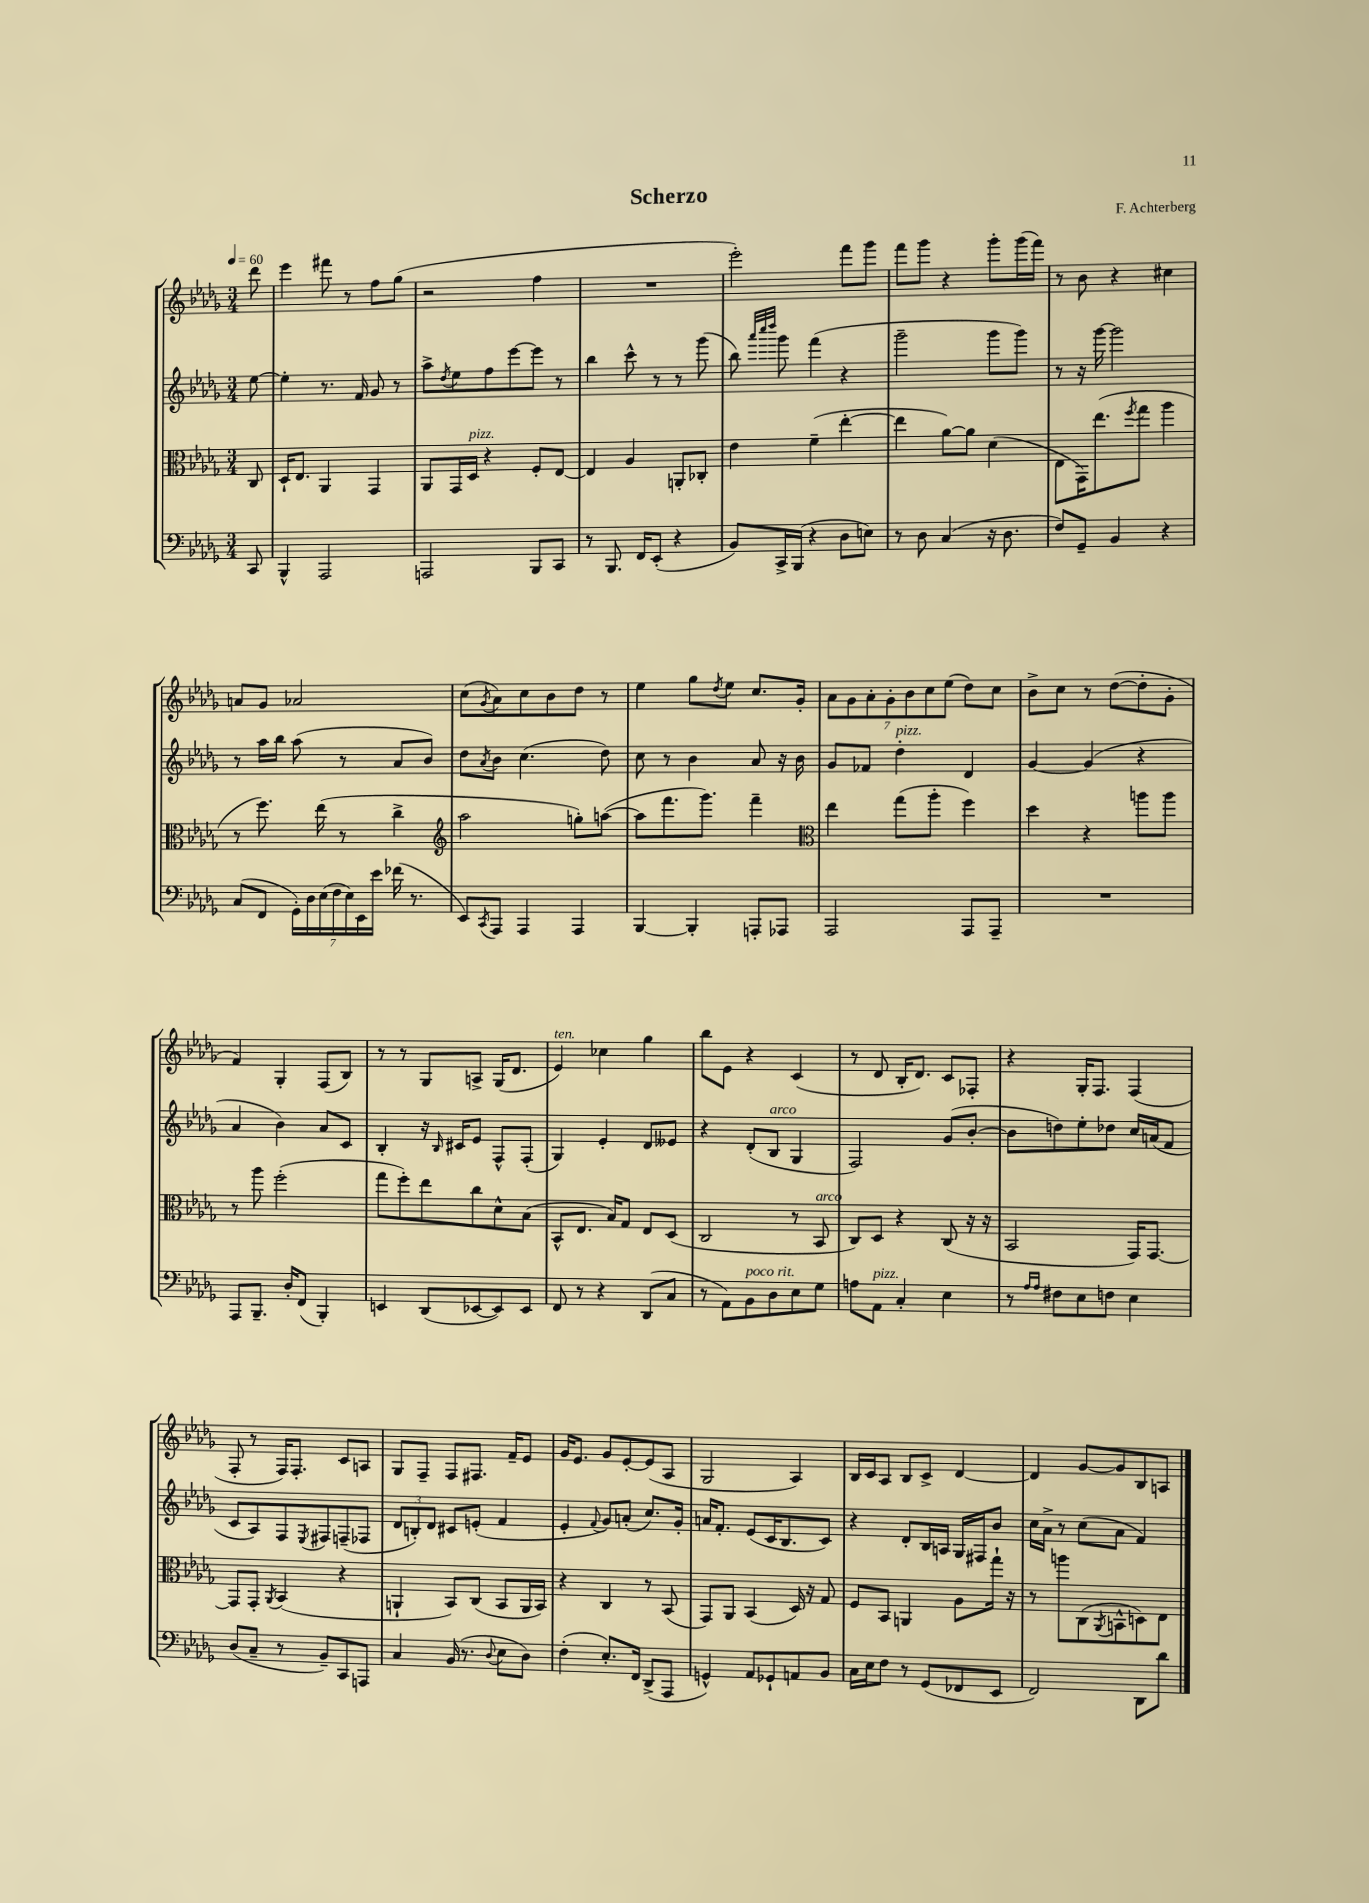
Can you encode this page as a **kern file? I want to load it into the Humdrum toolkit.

**kern	**kern	**kern	**kern
*staff4	*staff3	*staff2	*staff1
*clefF4	*clefC3	*clefG2	*clefG2
*k[b-e-a-d-g-]	*k[b-e-a-d-g-]	*k[b-e-a-d-g-]	*k[b-e-a-d-g-]
*M3/4	*M3/4	*M3/4	*M3/4
*MM60	*MM60	*MM60	*MM60
8CC	8C	[8ee-	8ddd-
=	=	=	=
4BBB-^^	16D-`	4ee-']	4eee-
.	8.E-	.	.
2AAA-	4AA-	8.r	8fff#
.	.	.	8r
.	.	16f	.
.	4GG-	8g-	8ff
.	.	8r	(8gg-
=	=	=	=
2AAA	8AA-	8aa-^	2r
.	.	8qdd-	.
.	16GG-	8ee-	.
.	16D-	.	.
.	4r	8ff	.
.	.	[8eee-	.
8BBB-	8F'	8eee-]	4ff
8CC	[8E-	8r	.
=	=	=	=
8r	4E-]	4bb-	2.r
8.BBB-	.	.	.
.	4A-	8ccc^^	.
16FF	.	.	.
(8EE-'	.	8r	.
4r	8AA'	8r	.
.	8C-'	(8ggg-	.
=	=	=	=
8BB-)	4e-	8bb-)	2eee-')
.	.	32qqaaa-	.
.	.	32qqcccc	.
.	.	32qqdddd-	.
16CC^	.	8ggg-	.
(16BBB-	.	.	.
4r	(4f~	(4fff	.
8D-	[4ee-'	4r	8fff
8E)	.	.	8ggg-
=	=	=	=
8r	4ee-]	2ggg-~	8fff
8D-	.	.	8ggg-
(4C	[8a-)	.	4r
.	8a-]	.	.
16r	(4d-	8ggg-	8ggg-'
8.D-	.	.	.
.	.	8ggg-)	(16ggg-
.	.	.	16fff)
=	=	=	=
8F)	8E-	8r	8r
8GG-~	16GG-)	16r	8b-
.	(8.ee-	[16ggg-	.
4BB-	.	2ggg-]	4r
.	8qff	.	.
.	8gg-	.	.
4r	4aa-	.	4cc#
=	=	=	=
(8C	8r	8r	8a
8FF	8.ff)	16aa-	8g-
.	.	16bb-	.
28GG-')	.	(8aa-	2a-
28D-	.	.	.
.	(16ee-	.	.
(28E-	.	.	.
28F	.	.	.
.	8r	8r	.
28E-)	.	.	.
28EE-	.	.	.
28e-	.	.	.
(16f-	4cc^	8a-	.
8.r	.	.	.
.	.	8b-)	.
=	=	=	=
*	*clefG2	*	*
8EE-)	2aa-	8dd-	(8cc
8qCC	.	8qa-	8qg-
8AAA-	.	8b-	8a-)
4AAA-	.	(4.cc	8cc
.	.	.	8b-
4AAA-	8gg')	.	8dd-
.	([8aa	8dd-)	8r
=	=	=	=
[4BBB-	8aa]	8cc	4ee-
.	8.fff	8r	.
4BBB-']	.	4b-	8gg-
.	8.ggg-)	.	.
.	.	.	8qdd-
.	.	.	8ee-
8AAA'	4fff~	8a-	8.cc
8AAA-	.	16r	.
.	.	16b-	16g-'
=	=	=	=
*	*clefC3	*	*
2AAA-	4ee-	8g-	14a-
.	.	.	14g-
.	.	8f-	.
.	.	.	14a-'
.	.	.	14g-'
.	(8gg-	4dd-'	.
.	.	.	14b-
.	.	.	14cc
.	8aa-'	.	.
.	.	.	(14ee-
8AAA-	4ff)	4d-	8dd-)
8AAA-~	.	.	8cc
=	=	=	=
2.r	4dd-	[4g-	8b-^
.	.	.	8cc
.	4r	(4g-]	8r
.	.	.	([8dd-
.	8aa	4r	8dd-']
.	8aa	.	8g-'
=	=	=	=
8AAA-	8r	4a-	4f)
8.BBB-~	8aa-	.	.
.	(2ff'	4b-)	4G-'
16D-'	.	.	.
(8FF	.	.	.
4BBB-')	.	8a-	(8F
.	.	8c	8B-)
=	=	=	=
4EE	8gg-	4B-'	8r
.	8ff')	.	8r
(8DD-	8ee-	16r	8G-
.	.	16qqB-	.
.	.	16c#	.
[8EE-	8cc	8e-	8A^
8EE-])	8d-^^	8F^^	(16G-
.	.	.	8.d-
8EE-	(8B-	(8F'	.
=	=	=	=
8FF	8BB-^^	4G-)	4e-)
8r	8.E-	.	.
4r	.	4e-'	4cc-
.	16B-)	.	.
.	8G-	.	.
(8DD-	8E-	8d-	4gg-
8C	(8D-	8e--	.
=	=	=	=
8r	2C	4r	8bb-
8AA-)	.	.	8e-
8BB-	.	(8d-'	4r
8D-	.	8B-	.
8E-	8r	4G-	(4c
8G-	8BB-	.	.
=	=	=	=
8A	8C)	2F)	8r
8AA-	8D-	.	8d-
4C'	4r	.	16B-'
.	.	.	8.d-)
4E-	(8C	(8g-	8c
.	16r	[8b-'	8F-'
.	16r	.	.
=	=	=	=
8r	2BB-	8b-]	4r
16qqA-	.	.	.
16qqA-	.	.	.
8F#	.	8dd)	.
8E-	.	8ee-'	16G-'
.	.	.	8.F
8F	.	8dd-	.
4E-	16GG-)	16cc	(4F
.	[8.GG-	(16a	.
.	.	8f	.
=	=	=	=
(8D-	8GG-]	8c	8F'
8C~	8GG-'	8A-)	8r
.	8qAA-	.	.
8r	(4BB-	8F	16F)
.	.	.	8.F'
.	.	8qE-	.
8BB-~)	.	8F#	.
8CC	4r	(8F~	8c
8AAA	.	8F-	8A
=	=	=	=
4C	4AA`	12d-	8G-
.	.	12B')	.
.	.	.	8F~
.	.	12d-	.
(16BB-	8BB-)	8c#	8F
8.r	.	.	.
.	(8C	(8e'	8.F#
8qqD-	.	.	.
8E-	8BB-	4f	.
.	.	.	16f~
8D-)	16AA	.	8e-
.	16BB-)	.	.
=	=	=	=
(4F'	4r	4e-'	16g-
.	.	.	8.e-
.	.	8qqf	.
8.E-')	4C	8g-)	8g-
.	.	(8a'	[8e-'
16FF	.	.	.
(8DD-^	8r	8.cc)	(8e-]
8AAA-	(8BB-	.	8A-
.	.	16g-'	.
=	=	=	=
4GG^^)	8GG-)	16a	2G-
.	.	8.f'	.
.	8AA-	.	.
8AA-	(4BB-	(8e-	.
8GG-`	.	16c	.
.	.	8.B-	.
8AA	16D-)	.	4A-)
.	16r	.	.
8BB-	8G-	8c)	.
=	=	=	=
16C	8F	4r	16B-
16E-	.	.	16c
8F	8BB-	.	8A-
8r	4AA	8d-'	8B-
(8GG-	.	16B-	8c^
.	.	16A	.
8FF-	8A-	16G-	[4d-
.	.	16F#	.
8EE-	16gg-`	8b-	.
.	16r	.	.
=	=	=	=
2FF)	8r	16cc	4d-]
.	.	16a-^	.
.	8aa	8r	.
.	(8C	(8cc	[8g-
.	8qAA-	.	.
.	8BB^^	8a-	8g-]
8DD-	8D)	4f)	8B-
8d-	8E-	.	8A
==	==	==	==
*-	*-	*-	*-
